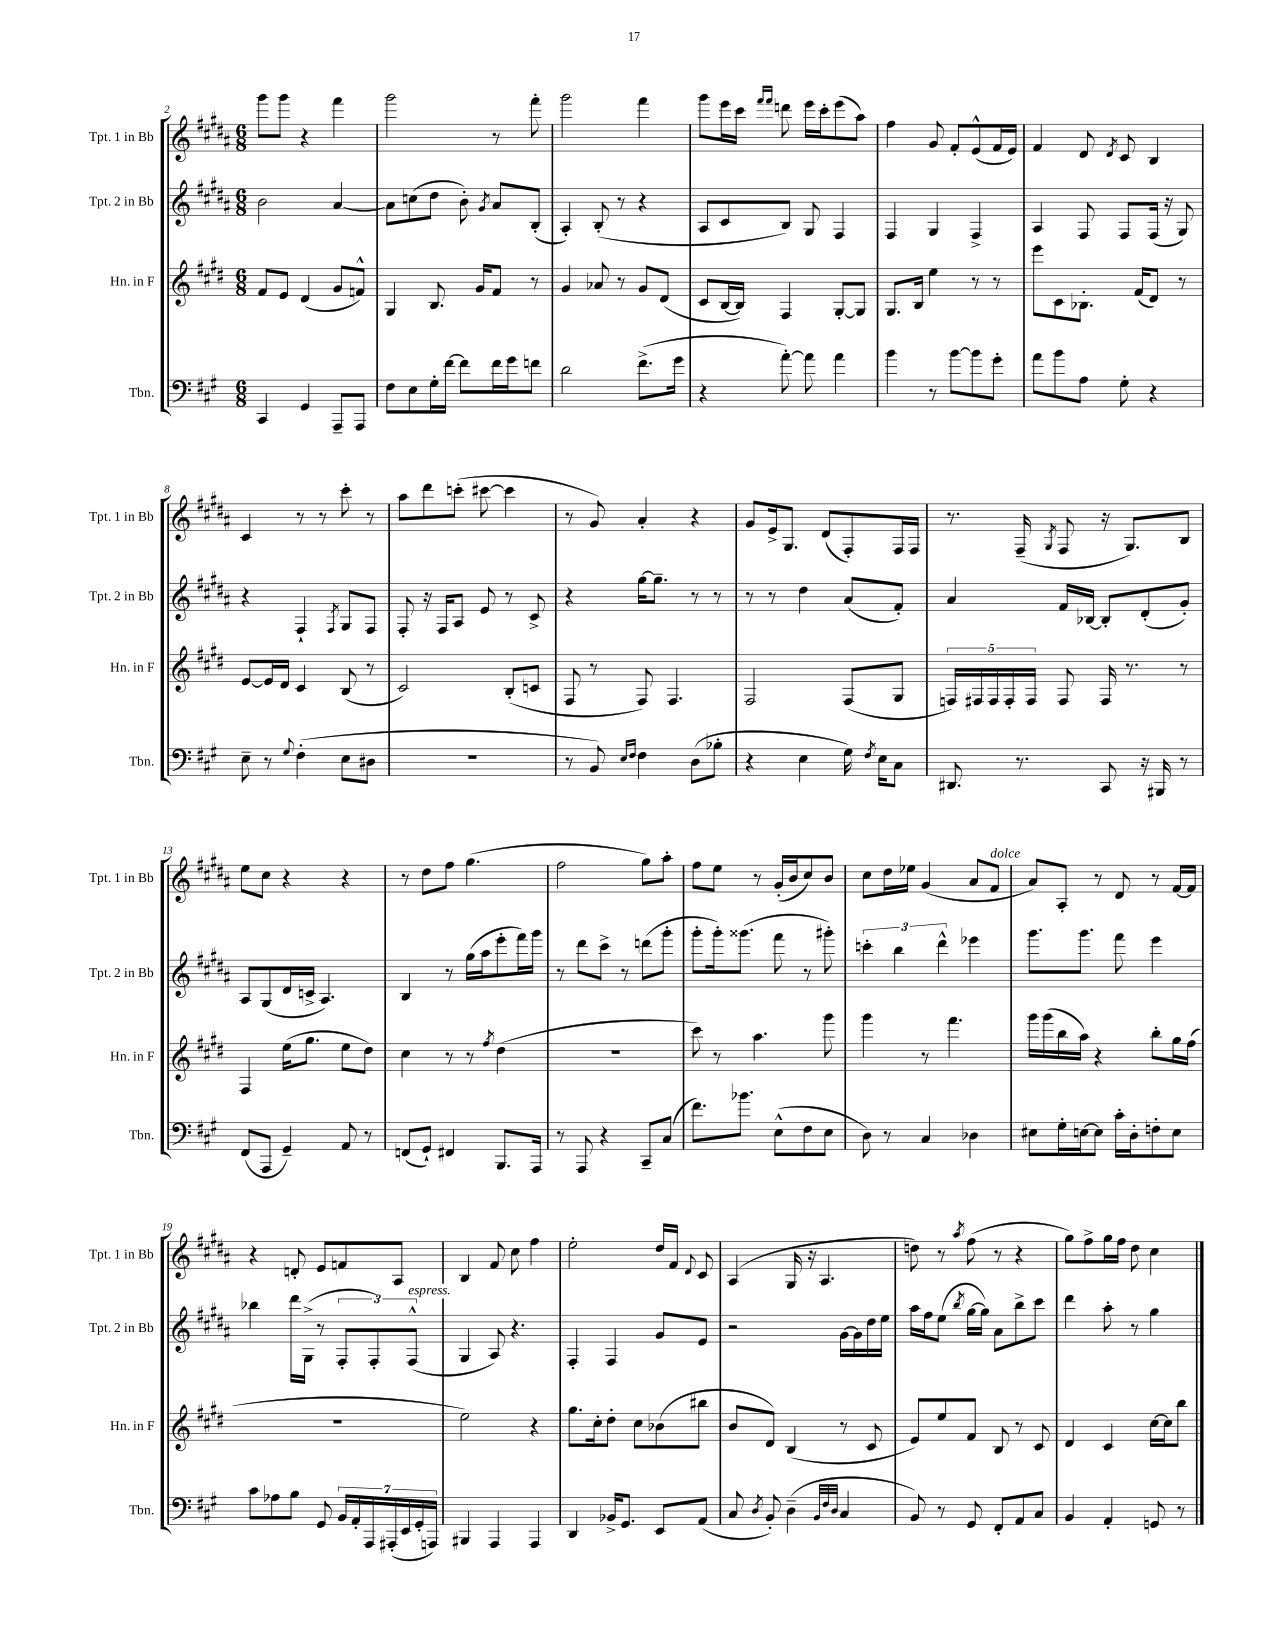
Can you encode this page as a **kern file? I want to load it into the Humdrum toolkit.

**kern	**kern	**kern	**kern
*staff4	*staff3	*staff2	*staff1
*clefF4	*clefG2	*clefG2	*clefG2
*k[f#c#g#]	*k[f#c#g#d#]	*k[f#c#g#d#a#]	*k[f#c#g#d#a#]
*M6/8	*M6/8	*M6/8	*M6/8
4CC#/	8f#/L	2b\	8ggg#\L
.	8e/J	.	8ggg#\J
4GG#/	(4d#/	.	4r
8AAA~/L	8g#/L	[4a#/	4fff#\
8AAA/J	8f^^/J)	.	.
=	=	=	=
8F#\L	4G#/	8a#\]L	2ggg#\
8E\	.	(8cc\	.
16G#'\L	8.B/	8dd#\J	.
[16f#\JJ	.	.	.
8f#\]L	.	8b'\)	.
.	16g#/LK	.	.
.	.	8qg#/	.
16f#\L	8f#/J	8a#/L	8r
16g#\J	.	.	.
8f\J	8r	(8B'/J	8fff#'\
=	=	=	=
2d\	4g#/	4A#'/)	2ggg#\
.	8a-/	(8B'/	.
.	8r	8r	.
(8.f#^\L	8g#/L	4r	4fff#\
.	(8d#/J	.	.
16g#\Jk	.	.	.
=	=	=	=
4r	8c#/L	8A#/L	8ggg#\L
.	[16B/L	8c#/	16eee\L
.	16B/]JJ)	.	16ccc#\JJ
.	.	.	16qqfff#/LL
.	.	.	16qqfff#/JJ
[8a'\)	4F#/	8B/J)	8ddd\
8a\]	.	8G#/	16eee\LL
.	.	.	16ccc#'\J
4a\	[8G#'/L	4F#/	(8eee\
.	8G#/]J	.	8aa#\J)
=	=	=	=
4b\	8.G#/L	4F#/	4ff#\
.	16B/Jk	.	.
8r	4ee\	4G#/	8g#/
[8b\L	.	.	8f#'/L
8b\]	8r	4F#^/	(8e^^/
8g#'\J	8r	.	16f#/L
.	.	.	16e/JJ)
=	=	=	=
8a\L	8eee\L	4A#/	4f#/
8b\	8c#\	.	.
8A\J	8.B-'\J	8F#/	8d#/
.	.	.	8qd#/
8G#'\	.	8F#/L	8c#/
.	(16f#/LK	.	.
4r	8d#/J)	(16F#/Jk	4B/
.	.	16r	.
.	8r	8G#/)	.
=	=	=	=
8E~\	[8e/L	4r	4c#/
8r	16e/]L	.	.
.	16d#/JJ	.	.
8qqG#/	.	.	.
(4F#'\	4c#/	4F#`/	8r
.	.	.	8r
.	.	8qF#/	.
8E\L	(8B/	8G#/L	8ccc#'\
8D#\J	8r	8F#/J	8r
=	=	=	=
2.r	2c#/)	8F#'/	8aa#\L
.	.	16r	8ddd#\
.	.	16F#/LK	.
.	.	8A#/J	(8ccc'\J
.	.	8e/	[8ccc#\
.	(8B'/L	8r	4ccc#\]
.	8c/J	8c#^/	.
=	=	=	=
8r	8F#/	4r	8r
8BB/)	8r	.	8g#/)
16qqE/LL	.	.	.
16qqF#/JJ	.	.	.
4F#\	8F#/)	[16gg#\LK	4a#'/
.	.	8.gg#~\]J	.
.	4.F#/	.	.
(8D\L	.	8r	4r
8B-'\J	.	8r	.
=	=	=	=
4r	2F#/	8r	8g#/L
.	.	8r	16e^/k
.	.	.	8.G#/J
4E\	.	4dd#\	.
.	.	.	(8d#/L
16G#\)	(8F#/L	(8a#/L	8F#'/)
8qF#/	.	.	.
16E\LK	.	.	.
8C#\J	8G#/J	8f#'/J)	16F#/L
.	.	.	16F#/JJ
=	=	=	=
8.DD#/	20F/LL)	4a#/	8.r
.	20F#/	.	.
.	20F#/	.	.
.	20F#'/	.	.
8.r	.	.	(16F#~/
.	20F#/JJ	.	.
.	.	.	8qG#/
.	8F#/	16f#/LL	8F#/
.	.	[16B-/JJ	.
8CC#/	16F#/	8B-'/]L	16r
.	8.r	.	8.G#/L)
16r	.	(8d#'/	.
16BBB#/	.	.	.
8r	8r	8g#'/J)	8B/J
=	=	=	=
(8FF#/L	4F#/	8A#/L	8ee\L
8AAA/J	.	(8G#/	8cc#\J
4GG#~/)	(16ee\LK	16d#/L	4r
.	8.gg#\J	16c^/JJ	.
.	.	4.A#/)	.
8AA/	8ee\L	.	4r
8r	8dd#\J)	.	.
=	=	=	=
(8FF/L	4cc#\	4B/	8r
8GG#`/J)	.	.	8dd#\L
4FF#/	8r	8r	8ff#\J
.	8r	(16gg#\LL	(4.gg#\
.	.	16aa#\J	.
.	8qff#/	.	.
8.BBB/L	(4dd#\	8eee'\	.
.	.	16fff#\L)	.
16AAA/Jk	.	16ggg#\JJ	.
=	=	=	=
8r	2.r	8r	2ff#\
8AAA/	.	8ddd#\L	.
4r	.	8ccc#^\J	.
.	.	8r	.
8CC#~/L	.	(8ddd\L	8gg#\L)
(8C#/J	.	8ggg#'\J	8aa#'\J
=	=	=	=
8.f#\L)	8ccc#\)	8ggg#'\L	8ff#\L
.	8r	16ggg#'\k)	8ee\J
8.b-\J	.	(8.ggg##\J	.
.	4.aa\	.	8r
(8E^^\L	.	8fff#\	(16g#'/LL
.	.	.	16b/J
8F#\	.	8r	8cc#/)
8E\J	8ggg#\	8ggg#'\)	8b/J
=	=	=	=
8D\)	4ggg#\	6ccc'\	8cc#\L
8r	.	.	16dd#\L
.	.	6bb\	.
.	.	.	16ee-\JJ
4C#/	8r	.	(4g#/
.	.	6ddd#^^\	.
.	4.fff#\	.	.
4D-\	.	4eee-\	8a#/L
.	.	.	8f#/J
=	=	=	=
8E#\L	16ggg#\LL	8.ggg#\L	8a#/L)
.	(16ggg#\	.	.
16G#'\L	16bb\	.	8A#'/J
[16E\J	16aa\JJ)	8.ggg#\J	.
8E\]J	4r	.	8r
16c#'\LL	.	8fff#\	8d#/
16D'\J	.	.	.
8F'\	8bb'\L	4eee\	8r
8E\J	16gg#\L	.	[16f#/LL
.	(16ff#\JJ	.	16f#/]JJ
=	=	=	=
8c#\L	2.r	4bb-\	4r
8A-\	.	.	.
8B\J	.	16ddd#\LL	8d'/
.	.	(16G#^\JJ	.
8GG#/	.	8r	8e/L
28BB/LL	.	12F#'/L	8f/
28AA'/	.	.	.
28AAA/	.	.	.
.	.	12F#'/)	.
(28AAA#'/	.	.	.
.	.	.	8A#/J
28EE/	.	.	.
.	.	(12F#^^/J	.
28GG#'/	.	.	.
28AAA/JJ)	.	.	.
=	=	=	=
4BBB#/	2ee\)	4G#/	4B/
4AAA/	.	8A#/)	8f#/
.	.	4.r	8cc#\
4AAA/	4r	.	4ff#\
=	=	=	=
4DD/	8.gg#\L	4F#'/	2ee'\
.	16cc#'\k	.	.
16BB-^/LK	8dd#'\J	4F#/	.
8.GG#/J	.	.	.
.	8cc#\L	.	.
8EE/L	(8b-\	8g#/L	16dd#/LL
.	.	.	16f#/JJ
.	.	.	8qqd#/
(8AA/J	8bb#\J	8e/J	8c#/
=	=	=	=
8C#/	8b/L	2r	(4A#/
8qD/	.	.	.
8BB'/)	8d#/J)	.	.
(4D~\	(4B/	.	16G#/
.	.	.	16r
.	.	.	4.A#/
32qqBB/LLL	.	.	.
32qqF#/	.	.	.
32qqD/JJJ	.	.	.
4C#/	8r	[16g#\LL	.
.	.	16g#\]	.
.	8c#/	16dd#\	.
.	.	16ee\JJ	.
=	=	=	=
8BB/)	8e/L)	16aa#\LL	8dd\)
.	.	16ff#\J	.
8r	8ee/	(8ee\J	8r
.	.	8qbb/	8qaa#/
8GG#/	8f#/J	[16gg#\LL	(8ff#\
.	.	16gg#\]JJ)	.
8FF#'/L	8B/	8a#\L	8r
8AA/	8r	8bb^\	4r
8C#/J	8c#/	8ccc#\J	.
=	=	=	=
4BB/	4d#/	4ddd#\	8gg#\L)
.	.	.	8ff#^\
4AA'/	4c#/	8aa#'\	16gg#\L
.	.	.	16ff#\JJ
.	.	8r	8dd#\
8GG/	[16cc#\LL	4gg#\	4cc#\
.	16cc#\]J	.	.
8r	8bb\J	.	.
==	==	==	==
*-	*-	*-	*-
